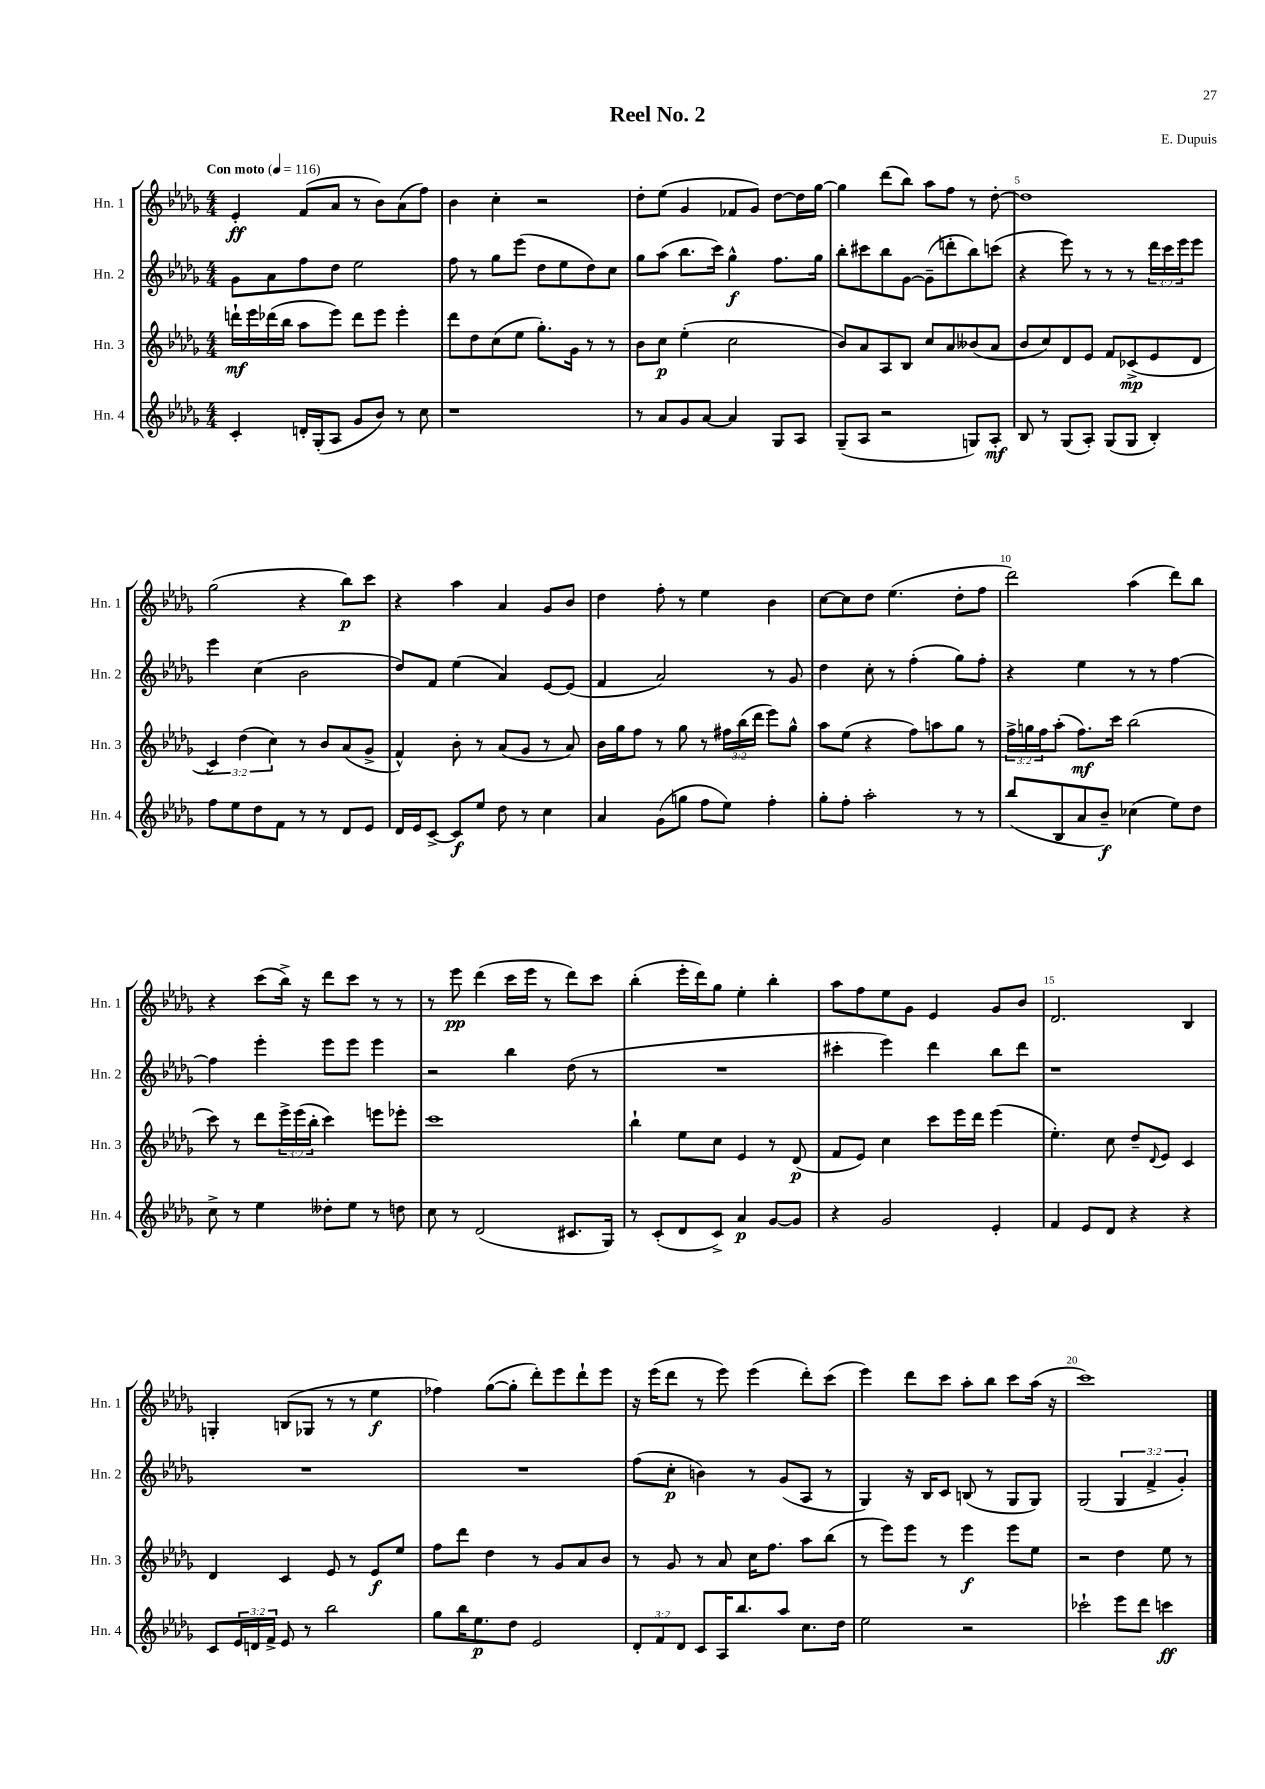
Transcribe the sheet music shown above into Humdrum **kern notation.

**kern	**kern	**kern	**kern
*staff4	*staff3	*staff2	*staff1
*clefG2	*clefG2	*clefG2	*clefG2
*k[b-e-a-d-g-]	*k[b-e-a-d-g-]	*k[b-e-a-d-g-]	*k[b-e-a-d-g-]
*M4/4	*M4/4	*M4/4	*M4/4
*MM116	*MM116	*MM116	*MM116
4c'	16ddd`	8g-	4e-'
.	16eee-	.	.
.	(16ddd-	8a-	.
.	16bb-	.	.
16d'	8aa-	8ff	(8f
(16G-'	.	.	.
8A-	8eee-)	8dd-	8a-
8g-	8ddd-	2ee-	8r
8b-)	8eee-	.	8b-)
8r	4eee-'	.	(8a-
8cc	.	.	8ff)
=	=	=	=
1r	8ddd-	8ff	4b-
.	8dd-	8r	.
.	(8cc	8gg-	4cc'
.	8ee-	(8eee-	.
.	8.gg-')	8dd-	2r
.	.	8ee-	.
.	16g-	.	.
.	8r	8dd-)	.
.	8r	8cc	.
=	=	=	=
8r	8b-	8gg-	8dd-'
8a-	8cc	(8aa-	(8ee-
8g-	(4ee-'	8.bb-	4g-
[8a-	.	.	.
.	.	16ccc)	.
4a-]	2cc	4gg-^^	8f-
.	.	.	8g-)
8G-	.	8.ff	[8dd-
8A-	.	.	16dd-]
.	.	16gg-	[16gg-
=	=	=	=
(8G-~	8b-)	8bb-'	4gg-]
8A-	8a-	8ccc#	.
2r	8A-	8bb-	(8ddd-
.	8B-	[8g-	8bb-)
.	8cc	(8g-~]	8aa-
.	8a-	8ddd'	8ff
8G)	(8b--	8bb-)	8r
8A-'	8a-	(8ccc	[8dd-'
=	=	=	=
8B-	8b-	4r	1dd-]
8r	8cc)	.	.
(8G-	8d-	8eee-)	.
8A-')	8e-	8r	.
(8G-	8f	8r	.
8G-	(8c-^	8r	.
4B-')	8e-	24ddd-	.
.	.	24ccc	.
.	.	24eee-	.
.	8d-	8eee-	.
=	=	=	=
8ff	6c)	4eee-	(2gg-
8ee-	.	.	.
.	(6dd-	.	.
8dd-	.	(4cc	.
.	6cc)	.	.
8f	.	.	.
8r	8r	2b-	4r
8r	8b-	.	.
8d-	(8a-	.	8bb-)
8e-	8g-^	.	8ccc
=	=	=	=
16d-	4f^^)	8dd-)	4r
16e-	.	.	.
[8c^	.	8f	.
8c]	8b-'	(4ee-	4aa-
8ee-	8r	.	.
8dd-	(8a-	4a-)	4a-
8r	8g-	.	.
4cc	8r	[8e-	8g-
.	8a-)	(8e-]	8b-
=	=	=	=
4a-	16b-	4f	4dd-
.	16gg-	.	.
.	8ff	.	.
(8g-	8r	2a-)	8ff'
8gg	8gg-	.	8r
8ff	8r	.	4ee-
8ee-)	24ff#	.	.
.	(24bb-	.	.
.	24ddd-	.	.
4ff'	8eee-)	8r	4b-
.	8gg-^^	8g-	.
=	=	=	=
8gg-'	8aa-	4dd-	[8cc
8ff'	(8ee-	.	8cc]
2aa-'	4r	8cc'	8dd-
.	.	8r	(4.ee-
.	8ff)	(4ff'	.
.	8aa	.	.
8r	8gg-	8gg-)	8dd-'
8r	8r	8ff'	8ff
=	=	=	=
(8bb-	24ff^	4r	2ddd-)
.	24gg	.	.
.	24ff	.	.
8B-	(8aa-'	.	.
8a-	8.ff)	4ee-	.
8b-~)	.	.	.
.	16ccc	.	.
(4cc-	(2bb-	8r	(4aa-
.	.	8r	.
8ee-)	.	[4ff	8ddd-)
8dd-	.	.	8bb-
=	=	=	=
8cc^	8ccc)	4ff]	4r
8r	8r	.	.
4ee-	8ddd-	4eee-'	(8ccc
.	24eee-^	.	16bb-^)
.	(24eee-	.	.
.	.	.	16r
.	24bb-'	.	.
8dd--'	4ccc)	8eee-	8ddd-
8ee-	.	8eee-	8ccc
8r	8eee	4eee-	8r
8dd	8eee-'	.	8r
=	=	=	=
8cc	1ccc	2r	8r
8r	.	.	8eee-
(2d-	.	.	(4ddd-
.	.	4bb-	16ccc
.	.	.	16eee-
.	.	.	8r
8.c#	.	(8dd-	8ddd-)
.	.	8r	8ccc
16G-)	.	.	.
=	=	=	=
8r	4bb-`	1r	(4bb-'
(8c'	.	.	.
8d-	8ee-	.	16eee-'
.	.	.	16ddd-)
8c^)	8cc	.	8gg-
4a-	4e-	.	4ee-'
[8g-	8r	.	4bb-'
8g-]	(8d-	.	.
=	=	=	=
4r	8f	4ccc#'	8aa-
.	8e-)	.	8ff
2g-	4cc	4eee-)	8ee-
.	.	.	8g-
.	8ccc	4ddd-	4e-
.	16eee-	.	.
.	16ddd-	.	.
4e-'	(4eee-	8bb-	8g-
.	.	8ddd-	8b-
=	=	=	=
4f	4.ee-')	1r	2.d-
8e-	.	.	.
8d-	8cc	.	.
4r	8dd-~	.	.
.	8qqd-	.	.
.	8e-	.	.
4r	4c	.	4B-
=	=	=	=
8c	4d-	1r	4G'
24e-	.	.	.
24d	.	.	.
24f^	.	.	.
8e-	4c	.	(8B
8r	.	.	8G-
2bb-	8e-	.	8r
.	8r	.	8r
.	8e-	.	4ee-
.	8ee-	.	.
=	=	=	=
8gg-	8ff	1r	4ff-)
16bb-	8ddd-	.	.
8.ee-	.	.	.
.	4dd-	.	([8gg-
8dd-	.	.	8gg-']
2e-	8r	.	8ddd-')
.	8g-	.	8eee-
.	8a-	.	8ddd-`
.	8b-	.	8eee-
=	=	=	=
12d-'	8r	(8ff	16r
.	.	.	(16eee-
12f	.	.	.
.	8g-	8cc'	8ddd-
12d-	.	.	.
8c	8r	4b)	8r
16A-	8a-	.	8eee-)
8.bb-	.	.	.
.	16cc	8r	(4eee-
.	8.ff	.	.
8aa-	.	(8g-	.
8.cc	8aa-	8A-	8ddd-')
.	(8bb-	8r	(8ccc
16dd-	.	.	.
=	=	=	=
2ee-	8r	4G-)	4eee-)
.	8eee-)	.	.
.	8eee-	16r	8ddd-
.	.	16B-	.
.	8r	8c	8ccc
2r	4eee-	(8B	8aa-'
.	.	8r	8bb-
.	8eee-	8G-	8ccc
.	8ee-	8G-)	(16aa-
.	.	.	16r
=	=	=	=
2ccc-`	2r	(2G-	1ccc)
8eee-	4dd-	6G-	.
8ddd-	.	.	.
.	.	6f^	.
4ccc	8ee-	.	.
.	.	6g-')	.
.	8r	.	.
==	==	==	==
*-	*-	*-	*-
